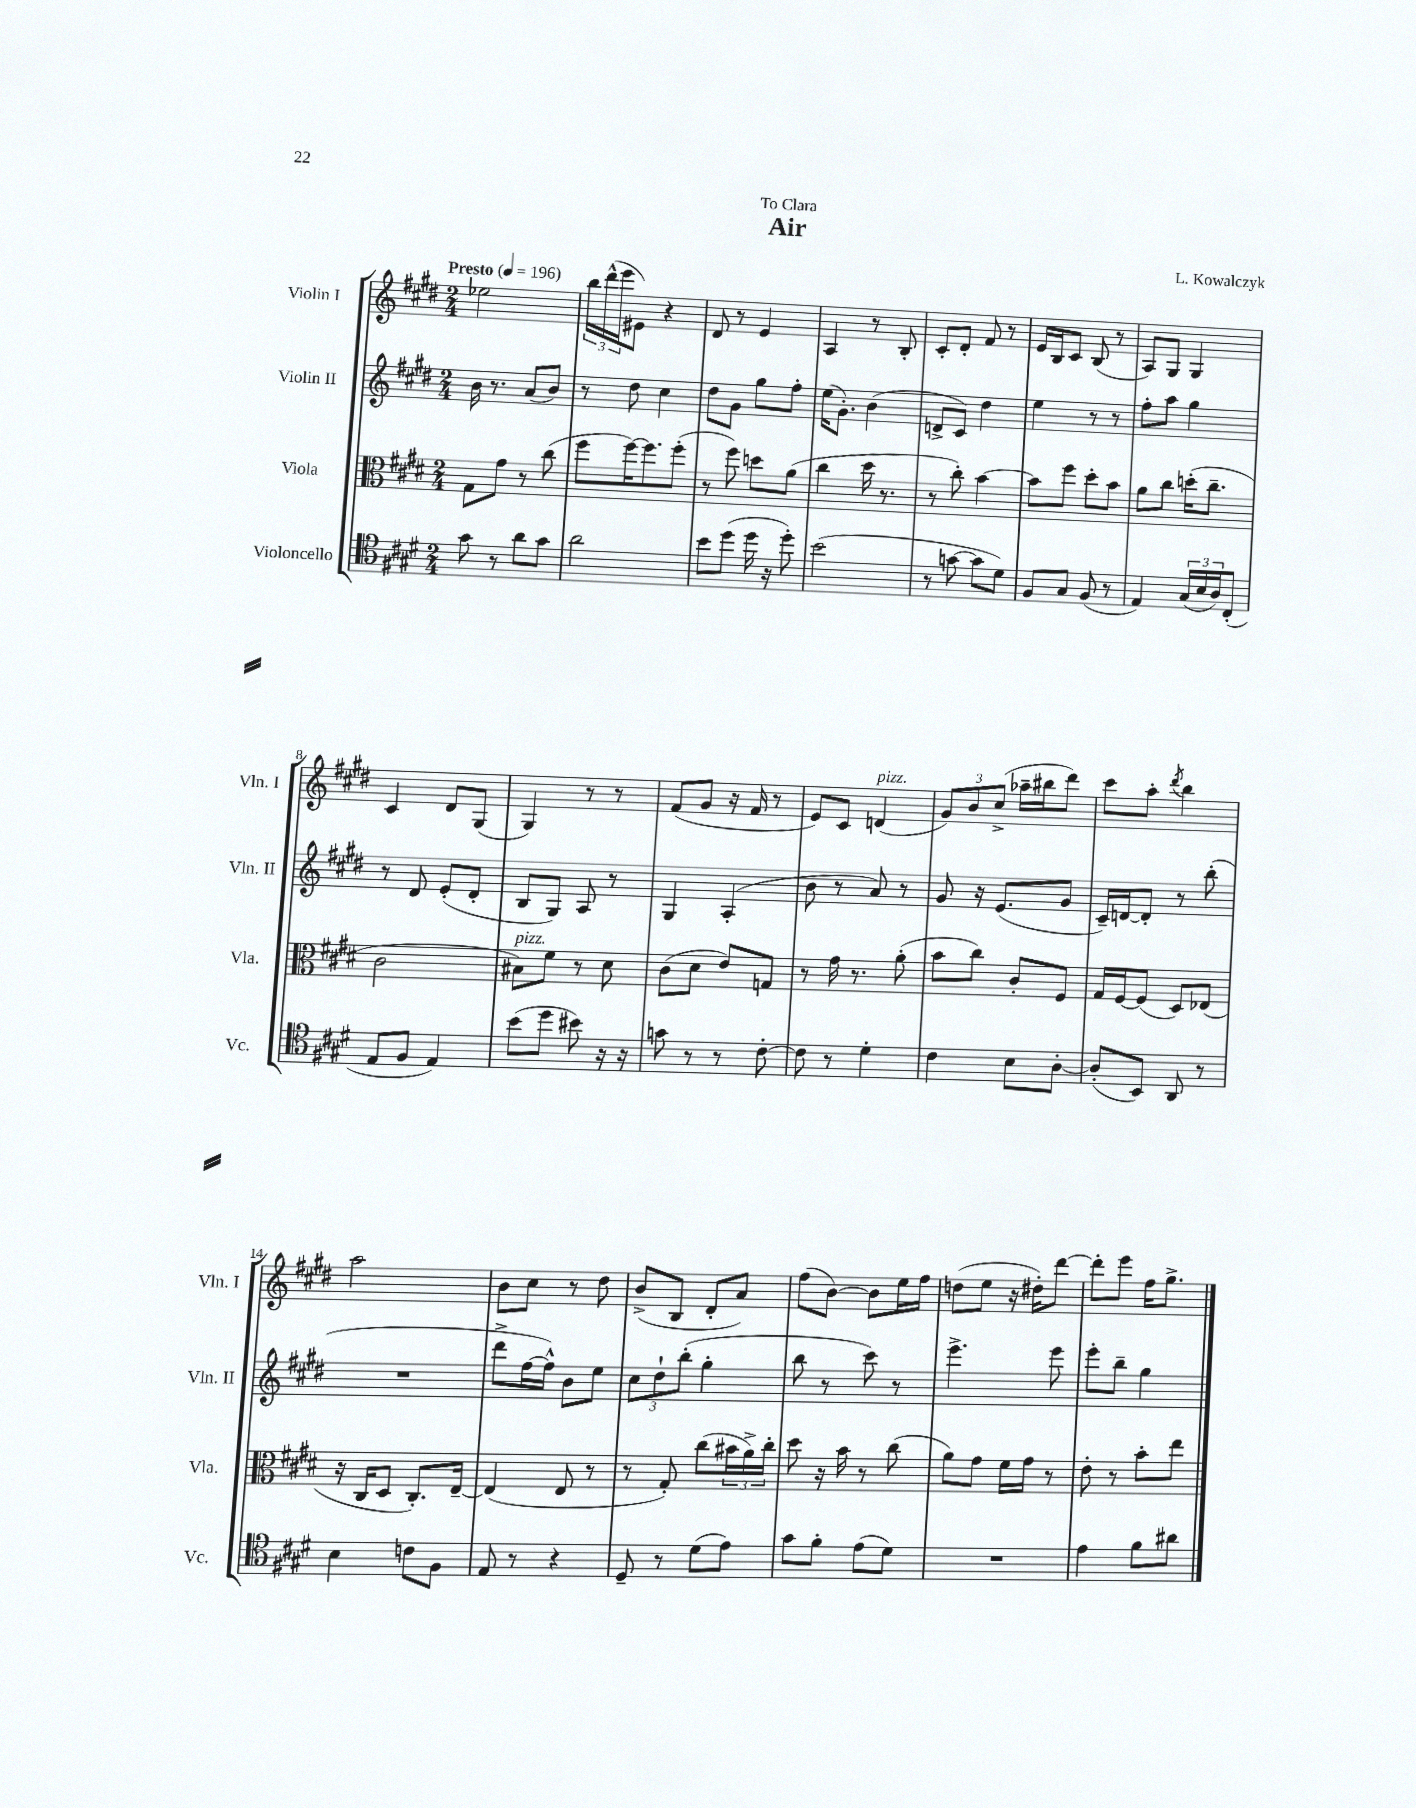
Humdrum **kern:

**kern	**kern	**kern	**kern
*staff4	*staff3	*staff2	*staff1
*clefC4	*clefC3	*clefG2	*clefG2
*k[f#c#g#d#]	*k[f#c#g#d#]	*k[f#c#g#d#]	*k[f#c#g#d#]
*M2/4	*M2/4	*M2/4	*M2/4
*MM196	*MM196	*MM196	*MM196
8g#\	8G#\L	16b\	2ee-\
.	.	8.r	.
8r	8g#\J	.	.
8a\L	8r	(8a/L	.
8g#\J	(8cc#\	8b/J)	.
=	=	=	=
2a\	8ff#\L	8r	24bb\LL
.	.	.	(24ddd#^^\
.	.	.	24eee\J
.	[16ff#\K)	8dd#\	8e#\J)
.	8.ff#\]	.	.
.	.	4cc#\	4r
.	(8ff#'\J	.	.
=	=	=	=
8b\L	8r	8dd#\L	8d#/
(8dd#\J	8ff#\)	8g#\J	8r
16dd#\	8dd\L	8gg#\L	4e/
16r	.	.	.
8dd#'\)	(8a\J	8ff#'\J	.
=	=	=	=
(2b\	4cc#\	(16ee\LK	4A/
.	.	8.g#'\J)	.
.	16dd#\	(4b\	8r
.	8.r	.	.
.	.	.	8B'/
=	=	=	=
8r	8r	8d^/L	8c#'/L
[8g\	8cc#'\)	8c#/J)	8d#'/J
8g\]L	[4b\	4dd#\	8f#/
8d#\J)	.	.	8r
=	=	=	=
8F#/L	8b\]L	4ee\	16e/LL
.	.	.	16B/J
8G#/J	8ff#\J	.	8c#/J
(8F#/	8dd#'\L	8r	(8B/
8r	8b\J	8r	8r
=	=	=	=
4E/)	8a\L	8ff#'\L	8A/L)
.	8cc#\J	8aa\J	8G#/J
(24G#/LL	(16dd'\LK	4gg#\	4G#/
24B/	.	.	.
.	8.cc#~\J	.	.
24A/J)	.	.	.
(8C#'/J	.	.	.
=	=	=	=
8E/L	2c#\	8r	4c#/
8F#/J	.	8d#/	.
4E/)	.	(8e'/L	8d#/L
.	.	8d#'/J	(8G#/J
=	=	=	=
(8b\L	8B#\L)	8B/L	4G#/)
8dd#\J	8f#\J	8G#/J)	.
8b#\)	8r	8A/	8r
16r	8d#\	8r	8r
16r	.	.	.
=	=	=	=
8g\	(8c#\L	4G#/	(8f#/L
8r	8d#\J	.	8g#/J
8r	8e/L)	(4A'/	16r
.	.	.	16f#/
[8c#'\	8G/J	.	8r
=	=	=	=
8c#\]	8r	8b\	8e/L)
8r	16g#\	8r	8c#/J
.	8.r	.	.
4d#'\	.	8a/)	(4d/
.	(8a'\	8r	.
=	=	=	=
4c#\	8b\L	8g#/	12g#/L)
.	.	.	12b/
.	8cc#\J)	16r	.
.	.	.	(12cc#^/J
.	.	(8.e/L	.
8B\L	8c#'/L	.	16aa-~\LL
.	.	.	16bb#\J
[8A'\J	8F#/J	8g#/J	8ddd#\J)
=	=	=	=
(8A'/]L	16G#/LL	16c#~/LL)	8ccc#\L
.	[16F#/J	[16d/J	.
8BB/J)	(8F#/]J	8d'/]J	8aa'\J
.	.	.	8qddd#/
8AA/	8D#/L)	8r	4bb\
8r	(8E-/J	(8bb'\	.
=	=	=	=
4B\	16r	2r	2aa\
.	16C#/LK	.	.
.	8D#/J	.	.
8c\L	8.C#'/L)	.	.
8F#\J	.	.	.
.	[16E~/Jk	.	.
=	=	=	=
8E/	(4E/]	8ddd#^\L	8b\L
8r	.	[16ff#\L	8cc#\J
.	.	16ff#^^\]JJ)	.
4r	8E/	8b\L	8r
.	8r	8ee\J	8dd#\
=	=	=	=
8D#~/	8r	12cc#\L	(8b^/L
.	.	12dd#`\	.
8r	8G#'/)	.	8B/J
.	.	(12bb'\J	.
(8d#\L	(8cc#\L	4gg#'\	8d#'/L
8e\J)	24b#\L	.	8a/J)
.	24a^\)	.	.
.	24cc#'\JJ	.	.
=	=	=	=
8g#\L	8dd#\	8bb\	(8ff#\L
8f#'\J	16r	8r	[8b\J)
.	16b\	.	.
(8e\L	8r	8ccc#\)	8b\]L
8d#\J)	(8cc#\	8r	16ee\L
.	.	.	16ff#\JJ
=	=	=	=
2r	8a\L)	4.eee^\	(8dd\L
.	8g#\J	.	8ee\J
.	16f#\LL	.	16r
.	16g#\JJ	.	16dd#'\LK)
.	8r	8eee\	[8ddd#\J
=	=	=	=
4e\	8e'\	8eee'\L	8ddd#'\]L
.	8r	8bb~\J	8eee\J
8f#\L	8b'\L	4gg#\	16ff#\LK
.	.	.	8.gg#^\J
8a#\J	8ee\J	.	.
==	==	==	==
*-	*-	*-	*-
